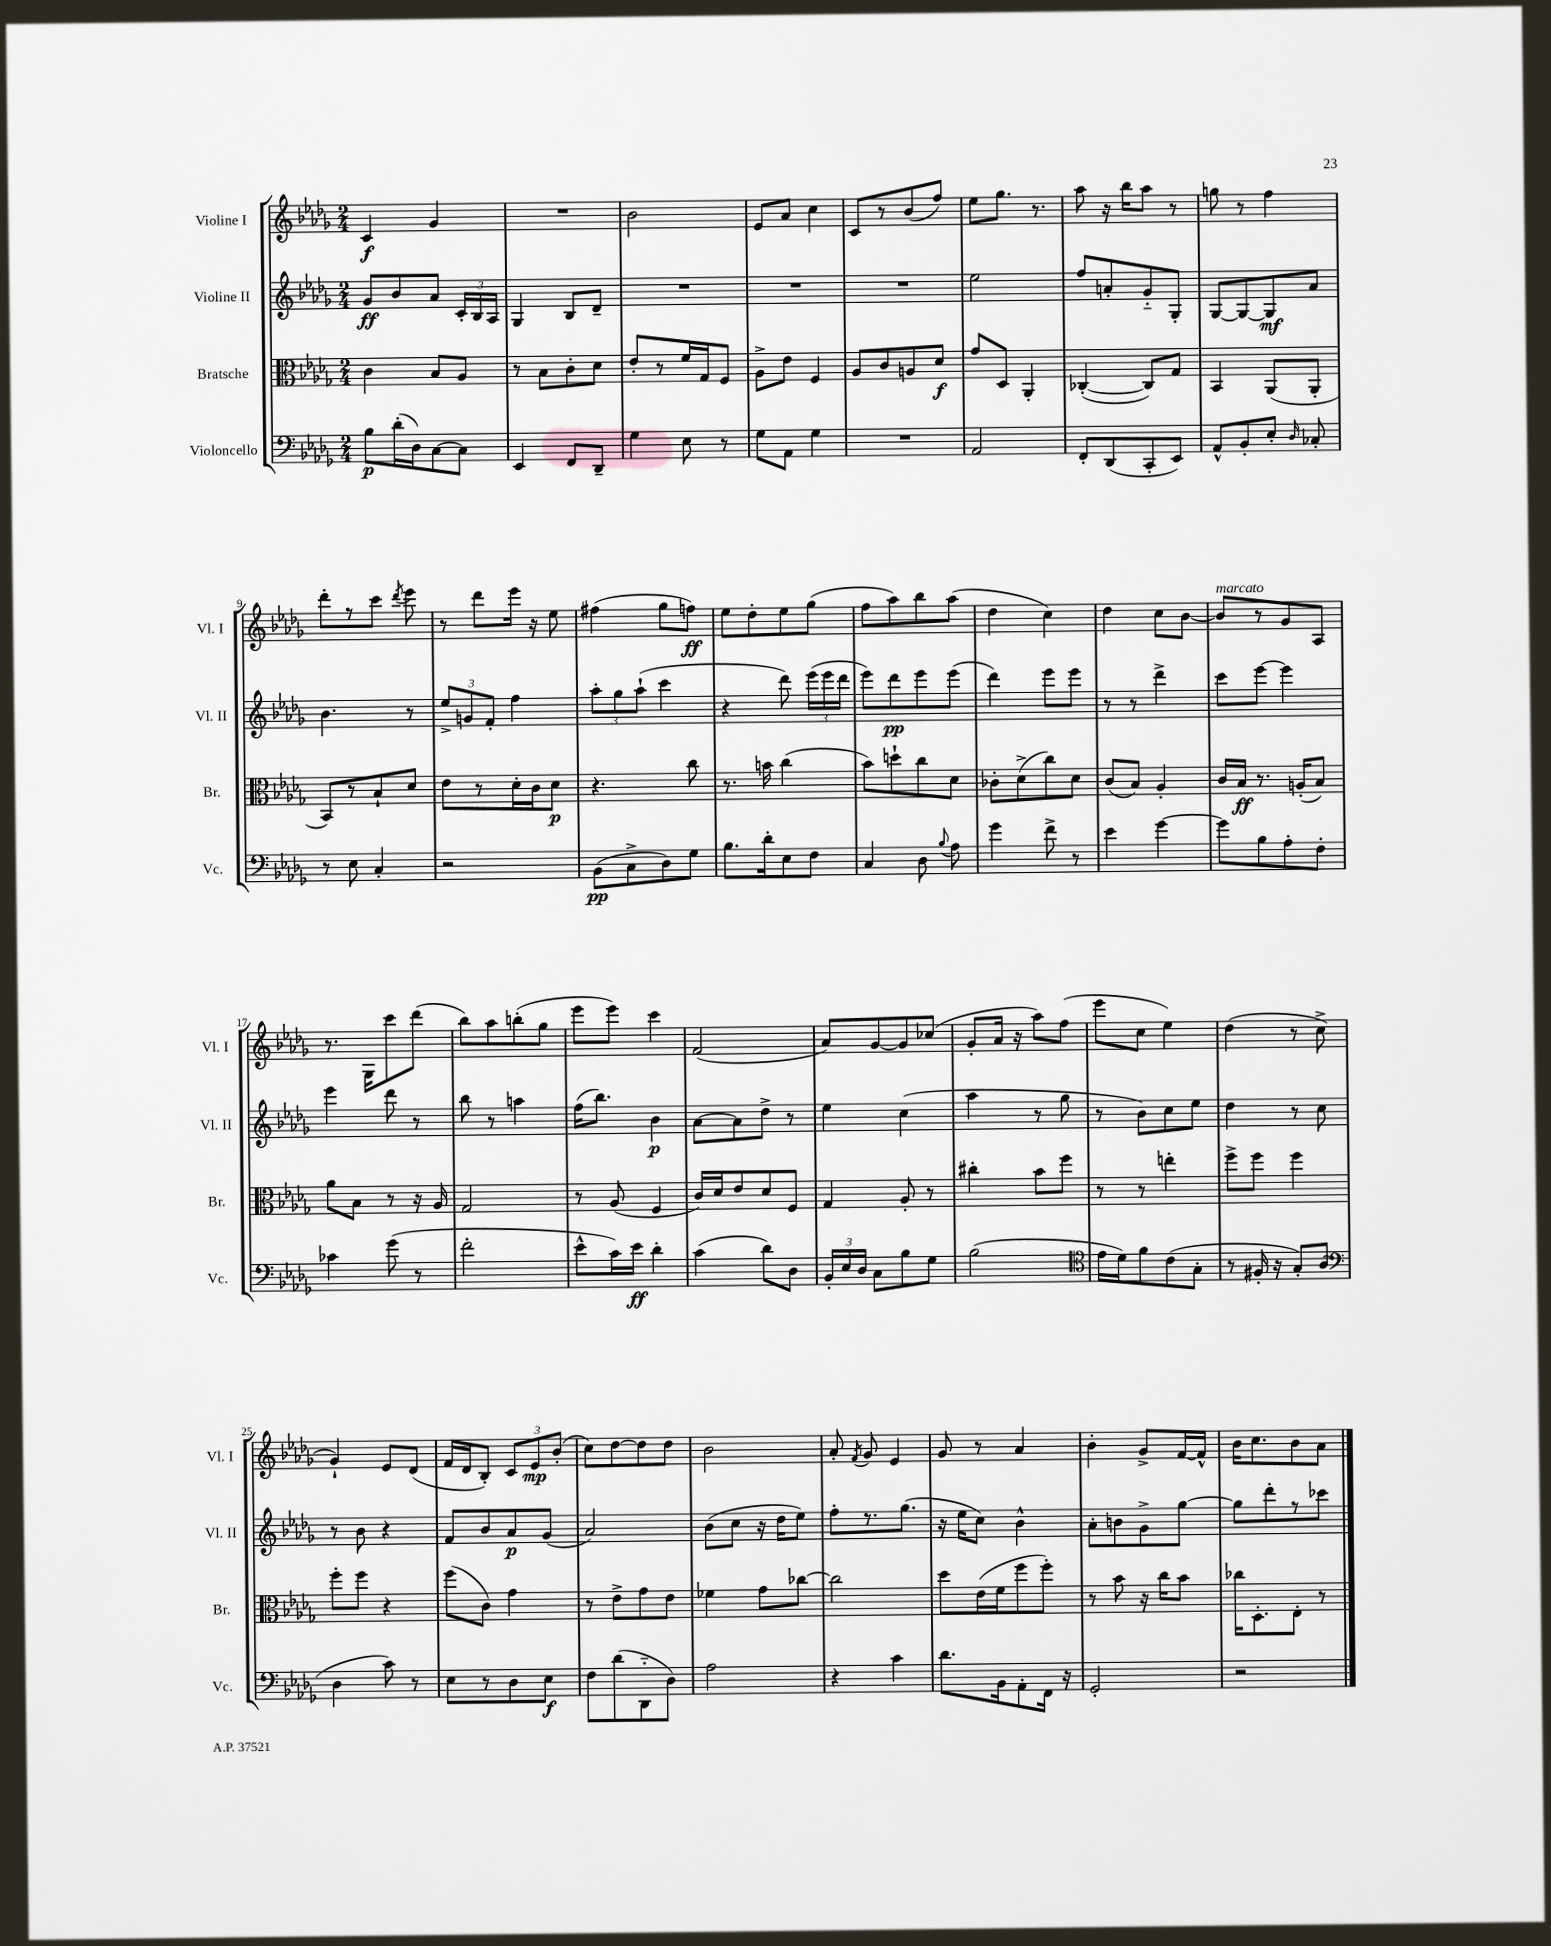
<<
\new StaffGroup <<
\new Staff = "s0" \with { instrumentName = "Violine I" shortInstrumentName = "Vl. I" } {
    \clef treble \key des \major \numericTimeSignature \time 2/4
    \autoBeamOff c'4\f ges'4 |
    R2 |
    bes'2 |
    ees'8[ aes'8] c''4 |
    c'8[ r8 bes'8( f''8]) |
    ees''8[ ges''8.] r8. |
    aes''8 r16 bes''16[ aes''8] r8 |
    g''8 r8 f''4 |
    des'''8[-. r8 c'''8] \acciaccatura { des'''8 } ees'''8 |
    r8 des'''8[ ees'''16] r16 ees''8 |
    fis''4( ges''8[ f''8]\ff) |
    ees''8[ des''8-. ees''8 ges''8]( |
    f''8[ aes''8) bes''8 aes''8]( |
    des''4 c''4) |
    des''4 c''8[ bes'8]~ |
    bes'8[^\markup { \italic "marcato" } r8 ges'8 aes8] |
    r8. ges16[ c'''8 des'''8]( |
    bes''8[) aes''8 b''8-.( ges''8] |
    ees'''8[ ees'''8]) c'''4 |
    f'2( |
    aes'8[) ges'8~ ges'8 ces''8]( |
    ges'8[-. aes'16] r16 aes''8[) f''8]( |
    ees'''8[ c''8] ees''4) |
    des''4( r8 c''8-> |
    ges'4-!) ees'8[ des'8]( |
    f'16[ des'16 bes8]-.) \tuplet 3/2 { c'8[ ees'8\mp bes'8]-.( } |
    c''8[) des''8~ des''8 des''8] |
    bes'2 |
    aes'8-. \acciaccatura { f'8 } ges'8 ees'4 |
    ges'8 r8 aes'4 |
    bes'4-. ges'8[-> f'16~ f'16]-^ |
    bes'16[ c''8. bes'8 aes'8] \bar "|." |
}
\new Staff = "s1" \with { instrumentName = "Violine II" shortInstrumentName = "Vl. II" } {
    \clef treble \key des \major \numericTimeSignature \time 2/4
    \autoBeamOff ges'8[\ff bes'8 aes'8] \tuplet 3/2 { c'16[-. bes16 aes16] } |
    ges4 bes8[ des'8]-- |
    R2 |
    R2 |
    R2 |
    ees''2 |
    f''8[ a'8-. ges'8-_ ges8]-. |
    ges8[~ ges8~ ges8\mf aes'8] |
    bes'4. r8 |
    \tuplet 3/2 { ees''8[-> g'8 f'8]-. } f''4 |
    \tuplet 3/2 { aes''8[-. ges''8 aes''8]-!( } c'''4 |
    r4 des'''8) \tuplet 3/2 { ees'''16[( ees'''16 des'''16] } |
    ees'''8[) des'''8\pp ees'''8 ees'''8]( |
    des'''4) ees'''8[ ees'''8] |
    r8 r8 des'''4-> |
    c'''8[ ees'''8]~ ees'''4 |
    ees'''4 des'''8 r8 |
    bes''8 r8 a''4 |
    f''16[( bes''8.]) bes'4\p |
    aes'8[~ aes'8 des''8]-> r8 |
    ees''4 c''4( |
    aes''4 r8 ges''8 |
    r8 bes'8[) c''8 ees''8] |
    des''4 r8 c''8 |
    r8 bes'8 r4 |
    f'8[ bes'8 aes'8\p ges'8]( |
    aes'2) |
    bes'8[( c''8] r16 des''16[ ees''8]) |
    f''8[-. r8. ges''8.]( |
    r16 ees''16[ c''8]) bes'4-^ |
    aes'8[-. b'8 ges'8-> ges''8]~ |
    ges''8[ des'''8-. r8 ces'''8] \bar "|." |
}
\new Staff = "s2" \with { instrumentName = "Bratsche" shortInstrumentName = "Br." } {
    \clef alto \key des \major \numericTimeSignature \time 2/4
    \autoBeamOff c'4 bes8[ aes8] |
    r8 bes8[ c'8-. des'8] |
    ees'8[-. r8 f'16 ges16 f8] |
    aes8[-> ees'8] f4 |
    aes8[ c'8 a8 des'8]\f |
    ges'8[ des8] aes,4-. |
    ces4~-.( ces8[) ges8] |
    bes,4 aes,8[( aes,8]-. |
    bes,8[) r8 bes8-! des'8] |
    ees'8[ r8 des'16-. c'16 des'8]\p |
    r4. c''8 |
    r8. b'16 c''4( |
    bes'8[) d''8-! c''8 des'8] |
    ces'8[-. des'8->( c''8) des'8] |
    c'8[( bes8]) aes4-. |
    c'16[ bes16]\ff r8. a16[-.( bes8]) |
    aes'8[ bes8] r8 r16 aes16 |
    ges2 |
    r8 aes8( f4 |
    c'16[) des'16 ees'8 des'8 f8] |
    ges4 aes8-. r8 |
    cis''4-. bes'8[ f''8] |
    r8 r8 e''4-. |
    f''8[-> f''8] f''4 |
    f''8[-. f''8] r4 |
    f''8[( c'8]) ges'4 |
    r8 ees'8[-> ges'8 ees'8] |
    fes'4 ges'8[ ces''8]~ |
    ces''2 |
    des''8[ ees'16( f'16 f''8 f''8]-.) |
    r8 bes'8 r16 c''16[ bes'8] |
    ces''16[ des8.-. ees8]-. r8 \bar "|." |
}
\new Staff = "s3" \with { instrumentName = "Violoncello" shortInstrumentName = "Vc." } {
    \clef bass \key des \major \numericTimeSignature \time 2/4
    \autoBeamOff bes8[\p des'16-.( des16) c8~ c8] |
    ees,4 f,8[ des,8]-- |
    ges4 ees8 r8 |
    ges8[ aes,8] ges4 |
    R2 |
    aes,2 |
    f,8[-. des,8( c,8-. ees,8]) |
    aes,8[-^ bes,8-. ees8]-. \grace { des16 } ces8-. |
    r8 ees8 c4-. |
    r2 |
    bes,8[\pp( c8-> des8) ges8] |
    bes8.[ des'16-. ees8 f8] |
    c4 des8 \appoggiatura { bes8 } aes8 |
    ges'4 f'8-> r8 |
    ees'4 ges'4~ |
    ges'8[ bes8 aes8-. f8]-. |
    ces'4 ges'8( r8 |
    f'2-. |
    ees'8[-^ c'16) ees'16]\ff des'4-. |
    c'4( des'8[) des8] |
    \tuplet 3/2 { bes,16[-. ees16 des16] } c8[ bes8 ges8] |
    bes2( |
    \clef tenor ees'16[ des'16) f'8 c'8( ges8]-. |
    r8 fis16-. r16 ges8[-.) aes8]( |
    \clef bass des4 c'8) r8 |
    ees8[ r8 des8 ees8]\f |
    f8[ des'8( des,8-_ des8]) |
    aes2 |
    r4 c'4 |
    des'8.[ bes,16 aes,8-. f,16] r16 |
    ges,2-. |
    r2 \bar "|." |
}
>>
>>
